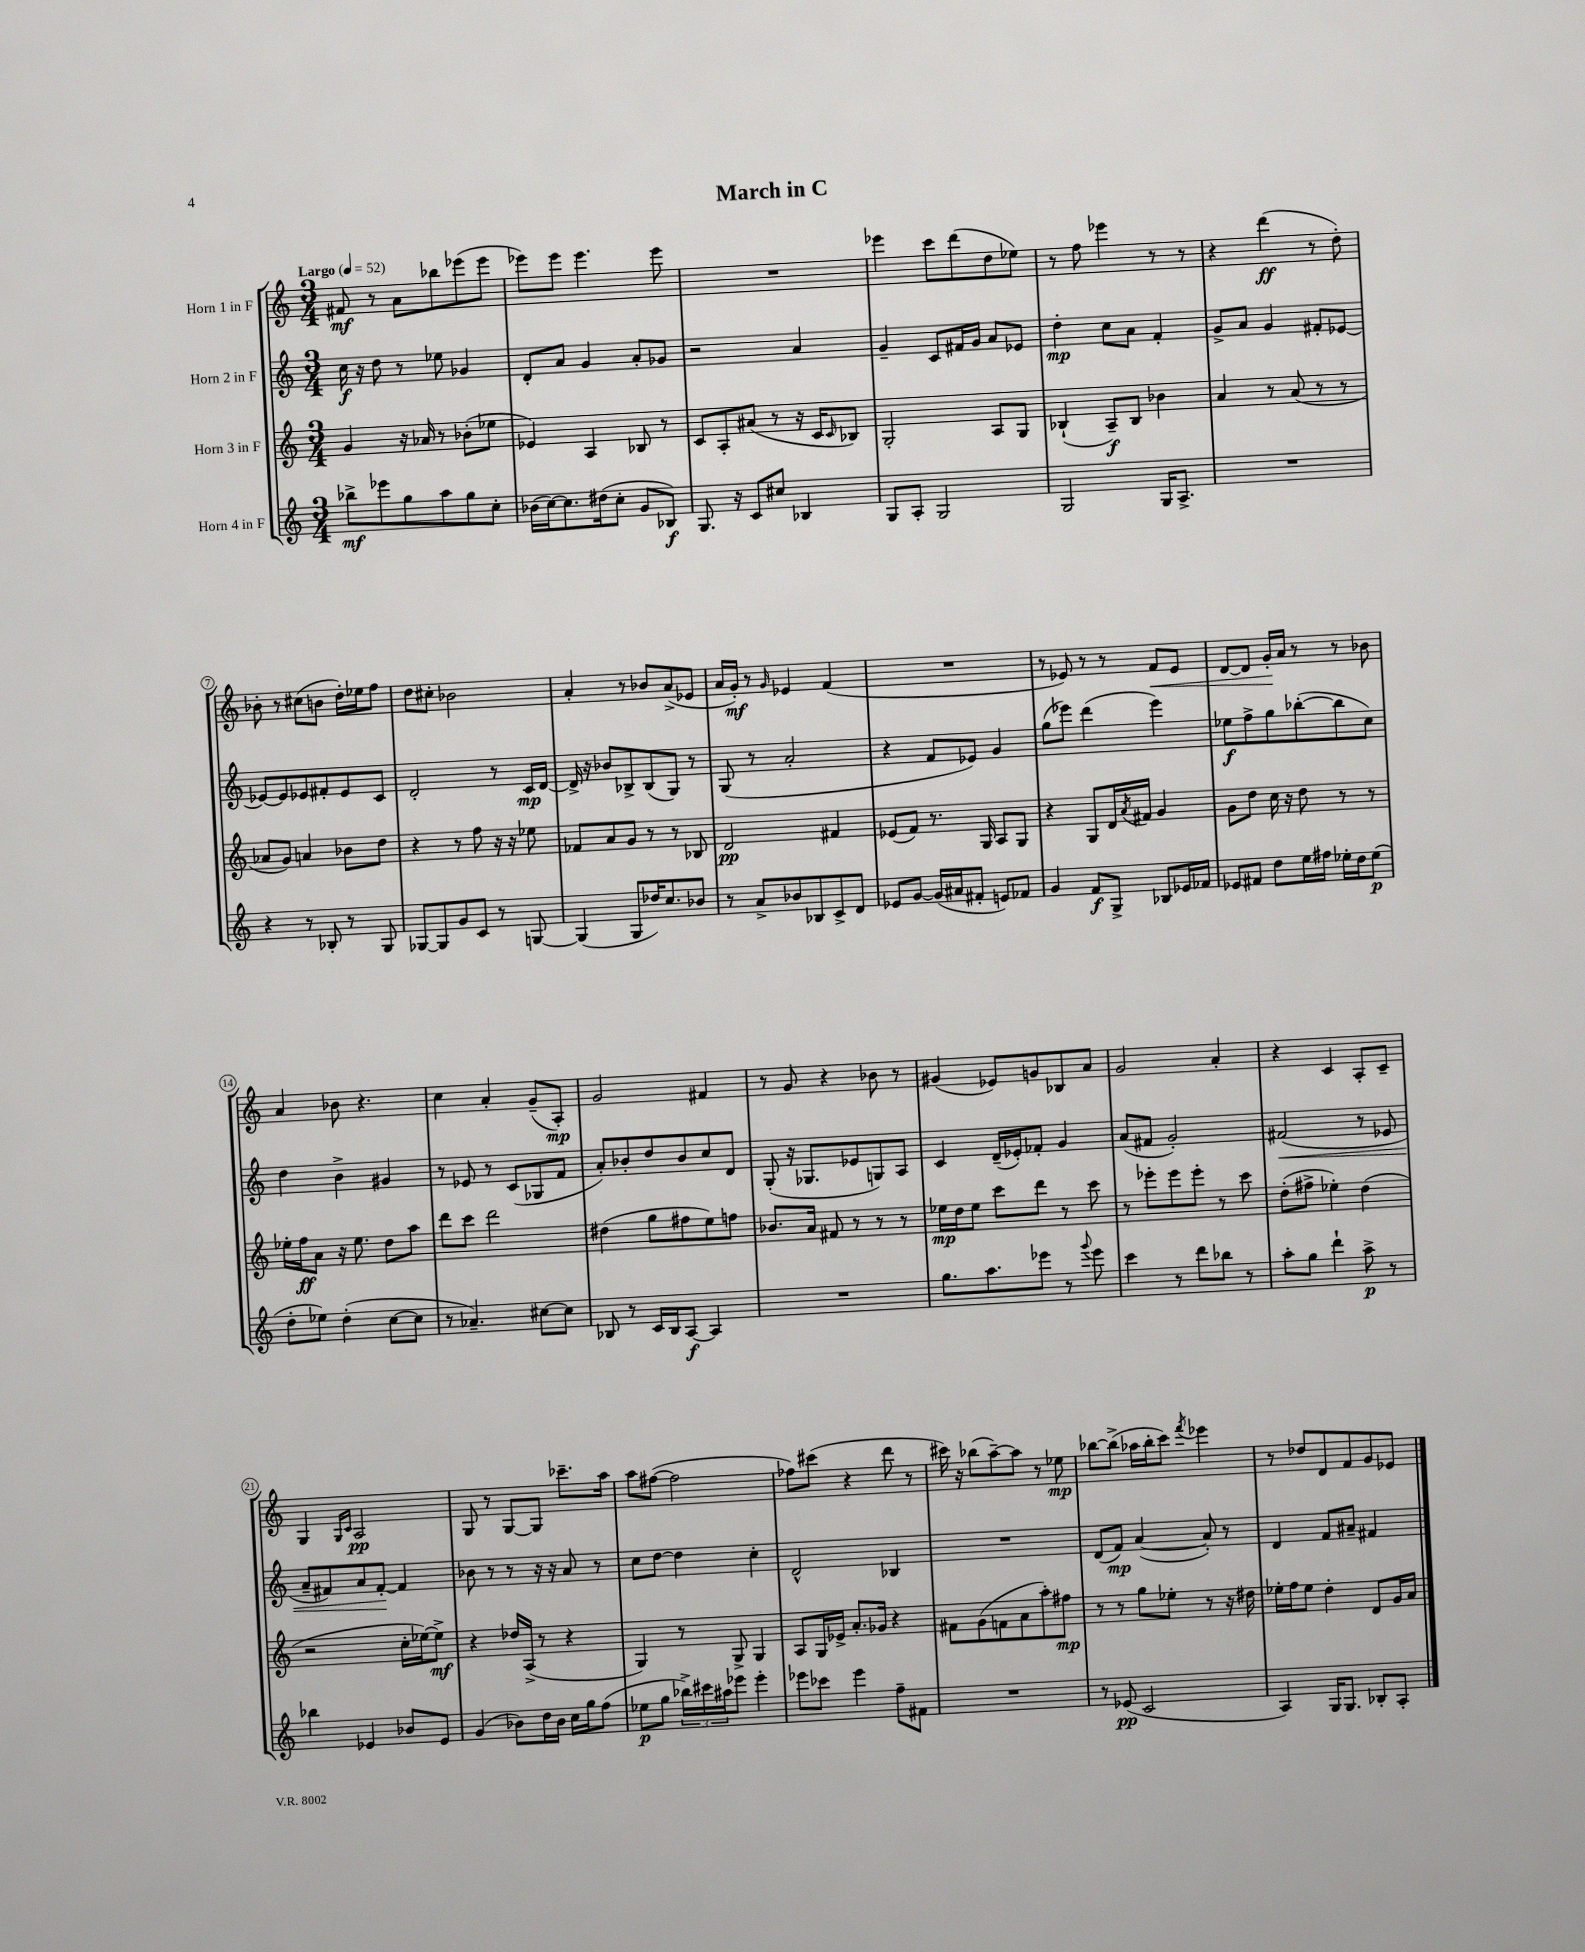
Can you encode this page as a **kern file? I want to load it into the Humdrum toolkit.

**kern	**dynam	**kern	**dynam	**kern	**dynam	**kern	**dynam
*part4	*part4	*part3	*part3	*part2	*part2	*part1	*part1
*staff4	*staff4	*staff3	*staff3	*staff2	*staff2	*staff1	*staff1
*I"Horn 4 in F	*	*I"Horn 3 in F	*	*I"Horn 2 in F	*	*I"Horn 1 in F	*
*clefG2	*	*clefG2	*	*clefG2	*	*clefG2	*
*k[]	*	*k[]	*	*k[]	*	*k[]	*
*M3/4	*	*M3/4	*	*M3/4	*	*M3/4	*
*MM52	*	*MM52	*	*MM52	*	*MM52	*
=1	=1	=1	=1	=1	=1	=1	=1
!	!	!	!	!	!	!LO:TX:a:B:t=Largo	!
8bb-X^\L	mf	4g/	.	16cc\	f	8f#X/	mf
.	.	.	.	16r	.	.	.
8eee-X\	.	.	.	8dd\	.	8r	.
8gg\	.	16r	.	8r	.	8a\L	.
.	.	16a-X/	.	.	.	.	.
8aa\	.	8r	.	8ee-X\	.	8bb-X\	.
8gg\	.	(8b-X'\L	.	4g-X/	.	(8eee-X\	.
8cc'\J	.	8ee-X\J	.	.	.	8eee-\J	.
=2	=2	=2	=2	=2	=2	=2	=2
(16b-X\LL	.	4e-X/)	.	8d'/L	.	8eee-X\L)	.
[16cc\J)	.	.	.	.	.	.	.
8.cc\]	.	.	.	8a/J	.	8eee-\J	.
.	.	4A/	.	4g/	.	4.eee-\	.
(16dd#X\k	.	.	.	.	.	.	.
8cc'\J	.	.	.	.	.	.	.
8g/L	.	8B-X/	.	8a'/L	.	.	.
8B-X/J)	f	8r	.	8g-X/J	.	8eee-\	.
=3	=3	=3	=3	=3	=3	=3	=3
8.G/	.	8c/L	.	2r	.	2.r	.
.	.	8A'/	.	.	.	.	.
16r	.	.	.	.	.	.	.
8c/L	.	(8a#X/J	.	.	.	.	.
8cc#X/J	.	8r	.	.	.	.	.
4B-X/	.	16r	.	4a/	.	.	.
.	.	16c/KL	.	.	.	.	.
.	.	16qqc/	.	.	.	.	.
.	.	8B-X/J)	.	.	.	.	.
=4	=4	=4	=4	=4	=4	=4	=4
8G/L	.	2G'/	.	4g~/	.	4eee-X\	.
8A'/J	.	.	.	.	.	.	.
2G/	.	.	.	8c/L	.	8ccc\L	.
.	.	.	.	16f#X/L	.	(8ddd\	.
.	.	.	.	16g/JJ	.	.	.
.	.	8A/L	.	8a/L	.	8dd\	.
.	.	8G/J	.	8e-X/J	.	8ee-X\J)	.
=5	=5	=5	=5	=5	=5	=5	=5
2G/	.	(4B-X`/	.	4dd'\	mp	8r	.
.	.	.	.	.	.	8ff\	.
.	.	8A~/L)	f	8cc\L	.	4eee-X\	.
.	.	8B-/J	.	8a\J	.	.	.
16G/KL	.	4b-X\	.	4f'/	.	8r	.
8.A^/J	.	.	.	.	.	.	.
.	.	.	.	.	.	8r	.
=6	=6	=6	=6	=6	=6	=6	=6
2.r	.	4a/	.	8g^/L	.	4r	.
.	.	.	.	8a/J	.	.	.
.	.	8r	.	4g/	.	(4ddd\	ff
.	.	(8a/	.	.	.	.	.
.	.	8r	.	8f#X'/L	.	8r	.
.	.	8r	.	[8e-X/J	.	8dd'\)	.
!!LO:LB:g=z
=7	=7	=7	=7	=7	=7	=7	=7
4r	.	8a-X/L	.	8e-X/L_	.	8b-X'\	.
.	.	8g/J)	.	8e-/]	.	8r	.
8r	.	4an/	.	8e-X/	.	(8cc#X\L	.
8B-X'/	.	.	.	8f#X'/	.	8bn\J	.
8r	.	8b-X\L	.	8e-/	.	16dd'\LL)	.
.	.	.	.	.	.	16ee-X\J	.
8G/	.	8dd\J	.	8c/J	.	8ff\J	.
=8	=8	=8	=8	=8	=8	=8	=8
[8G-X/L	.	4r	.	2d'/	.	8dd\L	.
8G-/]	.	.	.	.	.	8cc#X'\J	.
8g/	.	8r	.	.	.	2b-X\	.
8c/J	.	8ff\	.	.	.	.	.
8r	.	16r	.	8r	.	.	.
.	.	16r	.	.	.	.	.
[8Gn/	.	8ee-X\	.	16c/LL	mp	.	.
.	.	.	.	[16d/JJ	.	.	.
=9	=9	=9	=9	=9	=9	=9	=9
(4G/]	.	8f-X/L	.	16d^/]	.	4a'/	.
.	.	.	.	16r	.	.	.
.	.	8a/	.	8b-X/L	.	.	.
8G/L	.	8g/J	.	8B-X^/	.	8r	.
16dd-X/K)	.	8r	.	(8B-/	.	8b-X/L	.
8.cc/	.	.	.	.	.	.	.
.	.	8r	.	8G/J)	.	(8a^/	.
8b-X/J	.	8B-X/	.	8r	.	8e-X/J	.
=10	=10	=10	=10	=10	=10	=10	=10
8r	.	2d/	pp	(8G/	.	16a/LL	.
.	.	.	.	.	.	16g'/JJ)	mf
8a^/L	.	.	.	8r	.	8r	.
.	.	.	.	.	.	16qqg/	.
8b-X/	.	.	.	2a'/	.	4e-X/	.
8B-X/	.	.	.	.	.	.	.
8c^/	.	4f#X/	.	.	.	(4f/	.
8d/J	.	.	.	.	.	.	.
=11	=11	=11	=11	=11	=11	=11	=11
8e-X/L	.	(8e-X/L	.	4r	.	2.r	.
[8g/J	.	8f/J)	.	.	.	.	.
(16g/LL]	.	8.r	.	8f/L	.	.	.
16a#X/J	.	.	.	.	.	.	.
8f#X'/J	.	.	.	8e-X/J)	.	.	.
.	.	16G/	.	.	.	.	.
8en/L)	.	8A/L	.	4g/	.	.	.
8f-X/J	.	8G/J	.	.	.	.	.
=12	=12	=12	=12	=12	=12	=12	=12
4g/	.	4r	.	(8gg\L	.	8r	.
.	.	.	.	8eee-X\J)	.	8e-X/)	.
8f/L	f	8G/L	.	(4ddd\	.	8r	.
8G^/J	.	16d/L	.	.	.	8r	.
.	.	8qa/	.	.	.	.	.
.	.	16f#X/JJ	.	.	.	.	.
!	!	!	!	!	!	!	!LO:HP:b
8B-X/L	.	4g/	.	4eee-\)	.	8f/L	<
16e-X/L	.	.	.	.	.	8e-/J	.
16f-X/JJ	.	.	.	.	.	.	.
=13	=13	=13	=13	=13	=13	=13	=13
8e-X/L	.	8g\L	.	8ee-X\L	f	[8d/L	.
8f#X/J	.	8dd\J	.	8ff^\	.	8d/J]	.
8dd\L	.	16cc\	.	8gg\	.	16g'/LL	.
.	.	16r	.	.	.	16a/JJ	[
16ee\L	.	8dd\	.	([8bb-X'\	.	8r	.
16ff#X\JJ	.	.	.	.	.	.	.
16ee-X'\LL	.	8r	.	8bb-\]	.	8r	.
16dd\J	.	.	.	.	.	.	.
(8ee-\J	p	8r	.	8cc\J)	.	8b-X\	.
!!LO:LB:g=z
=14	=14	=14	=14	=14	=14	=14	=14
8dd'\L	.	16ee-X'\LL	.	4dd\	.	4a/	.
.	.	16ff\J	ff	.	.	.	.
8ee-X\J)	.	8a\J	.	.	.	.	.
(4dd'\	.	16r	.	4b^\	.	8b-X\	.
.	.	8.ee-\	.	.	.	.	.
.	.	.	.	.	.	4.r	.
[8cc\L	.	8dd\L	.	4g#X/	.	.	.
8cc\J]	.	8aa\J	.	.	.	.	.
=15	=15	=15	=15	=15	=15	=15	=15
8r	.	8ddd\L	.	8r	.	4cc\	.
4.a-X~/)	.	8ccc\J	.	8e-X/	.	.	.
.	.	2ddd\	.	8r	.	4a'/	.
.	.	.	.	(8c/L	.	.	.
[8cc#X\L	.	.	.	8G-X/	.	(8g~/L	.
8cc#\J]	.	.	.	8f/J	.	8A'/J)	mp
=16	=16	=16	=16	=16	=16	=16	=16
8B-X/	.	(4dd#X\	.	8a'/L)	.	2g/	.
8r	.	.	.	8b-X'/	.	.	.
16c/LL	.	8gg\L	.	8dd/	.	.	.
16B-/J	.	.	.	.	.	.	.
[8A/J	f	8ff#X\	.	8b-/	.	.	.
4A/]	.	8ee\)	.	8cc/	.	4f#X/	.
.	.	8ffn\J	.	8d/J	.	.	.
=17	=17	=17	=17	=17	=17	=17	=17
2.r	.	8.b-X/L	.	(8G'/	.	8r	.
.	.	.	.	16r	.	8g/	.
.	.	16a/Jk	.	8.G-X/L	.	.	.
.	.	8f#X/	.	.	.	4r	.
.	.	8r	.	8e-X/	.	.	.
.	.	8r	.	8Gn/)	.	8b-X\	.
.	.	8r	.	8A/J	.	8r	.
=18	=18	=18	=18	=18	=18	=18	=18
8.gg\L	.	16ee-X\LL	mp	4c/	.	(4g#X/	.
.	.	16dd\J	.	.	.	.	.
.	.	8ee-\J	.	.	.	.	.
8.aa\	.	.	.	.	.	.	.
.	.	8ccc\L	.	(16d~/LL	.	8e-X/L)	.
.	.	.	.	16e-X'/J)	.	.	.
8eee-X\J	.	8ddd\J	.	8f-X'/J	.	8gn/	.
8r	.	8r	.	4g/	.	8B-X/	.
8qqggg/	.	.	.	.	.	.	.
8eee-\	.	8ccc\	.	.	.	8a/J	.
=19	=19	=19	=19	=19	=19	=19	=19
4ccc\	.	8r	.	(8a/L	.	2g/	.
.	.	8eee-X'\L	.	8f#X/J	.	.	.
8r	.	8eee-\	.	2g'/)	.	.	.
8ddd\L	.	8eee-'\J	.	.	.	.	.
8bb-X\J	.	8r	.	.	.	4a'/	.
8r	.	8ccc\	.	.	.	.	.
=20	=20	=20	=20	=20	=20	=20	=20
!	!	!	!	!	!LO:HP:b	!	!
8aa'\L	.	(8dd'\L	.	(2f#X/	<	4r	.
8gg\J	.	8ff#X^\J	.	.	.	.	.
4ddd`\	.	4ee-X'\)	.	.	.	4c/	.
8aa^\	p	(4dd\	.	8r	.	8A'/L	.
8r	.	.	.	8e-X/	.	8c~/J	.
!!LO:LB:g=z
=21	=21	=21	=21	=21	=21	=21	=21
4bb-X\	.	2r	.	8a~/L	.	4G/	.
.	.	.	.	8f#X/)	.	.	.
.	.	.	.	.	.	16qqG/LL	.
.	.	.	.	.	.	16qqc/JJ	.
4e-X/	.	.	.	8a/	.	2A/	pp
.	.	.	.	[8f#'/J	.	.	.
8b-X/L	.	16cc'\LL	.	4f#/]	[	.	.
.	.	[16ee-X\J)	.	.	.	.	.
8e-/J	.	8ee-^\J]	mf	.	.	.	.
=22	=22	=22	=22	=22	=22	=22	=22
(4g/	.	4r	.	8b-X\	.	8G/	.
.	.	.	.	8r	.	8r	.
8b-X\L)	.	16dd-X/LL	.	8r	.	[8G/L	.
.	.	(16A^/JJ	.	.	.	.	.
16dd\L	.	8r	.	16r	.	8G/J]	.
16b-\JJ	.	.	.	16r	.	.	.
16cc\LL	.	4r	.	8a/	.	8.ccc-X~\L	.
16gg\J	.	.	.	.	.	.	.
(8ff\J	.	.	.	8r	.	.	.
.	.	.	.	.	.	16aa\Jk	.
=23	=23	=23	=23	=23	=23	=23	=23
8ee-X\L	p	4G/)	.	8cc\L	.	8aa\L	.
8gg\J	.	.	.	[8dd\J	.	([8ff#X\J	.
24bb-X^\LL)	.	8r	.	4dd\]	.	2ff#\]	.
24ccc#X\	.	.	.	.	.	.	.
24aa#X\J	.	.	.	.	.	.	.
8eee-X\J	.	8G^/	.	.	.	.	.
4eee-'\	.	4G/	.	4cc'\	.	.	.
=24	=24	=24	=24	=24	=24	=24	=24
8eee-X\L	.	8A/L	.	2d^^/	.	8ff-X\L)	.
8ccc-X\J	.	16G/L	.	.	.	(8ccc#X\J	.
.	.	16e-X^/JJ	.	.	.	.	.
4eee-\	.	8.a'/L	.	.	.	4r	.
.	.	16g-X/Jk	.	.	.	.	.
8ff~\L	.	4r	.	4B-X/	.	8ddd\	.
8f#X\J	.	.	.	.	.	8r	.
=25	=25	=25	=25	=25	=25	=25	=25
2.r	.	8f#X\L	.	2.r	.	16ccc#X\)	.
.	.	.	.	.	.	16r	.
.	.	(8g\	.	.	.	(8bb-X\L	.
.	.	8fn\	.	.	.	[8aa~\)	.
.	.	8a\	.	.	.	8aa\J]	.
.	.	8aa'\)	.	.	.	8r	.
.	.	8ff#X\J	mp	.	.	8ee-X\	mp
=26	=26	=26	=26	=26	=26	=26	=26
8r	.	8r	.	(8d/L	.	[8bb-X\L	.
(8e-X/	pp	8r	.	8f/J)	mp	(8bb-^\J]	.
2c/	.	8gg\L	.	([4a/	.	16aa-X\LL	.
.	.	.	.	.	.	16bb-'\J	.
.	.	8ee-X'\J	.	.	.	8ccc\J)	.
.	.	.	.	.	.	8qfff/	.
.	.	8r	.	8a'/])	.	4eee-X\	.
.	.	16r	.	8r	.	.	.
.	.	16dd#X\	.	.	.	.	.
=27	=27	=27	=27	=27	=27	=27	=27
4A/)	.	16ee-X'\LL	.	4d/	.	8r	.
.	.	16ff\J	.	.	.	.	.
.	.	8ee-\J	.	.	.	8dd-X/L	.
16G/KL	.	4dd'\	.	8f/L	.	8d/	.
8.G/J	.	.	.	.	.	.	.
.	.	.	.	8a#X~/J	.	8f/	.
8B-X'/L	.	8d/L	.	4f#X/	.	8g/	.
8A'/J	.	16g/L	.	.	.	8e-X/J	.
.	.	16a/JJ	.	.	.	.	.
==	==	==	==	==	==	==	==
*-	*-	*-	*-	*-	*-	*-	*-
